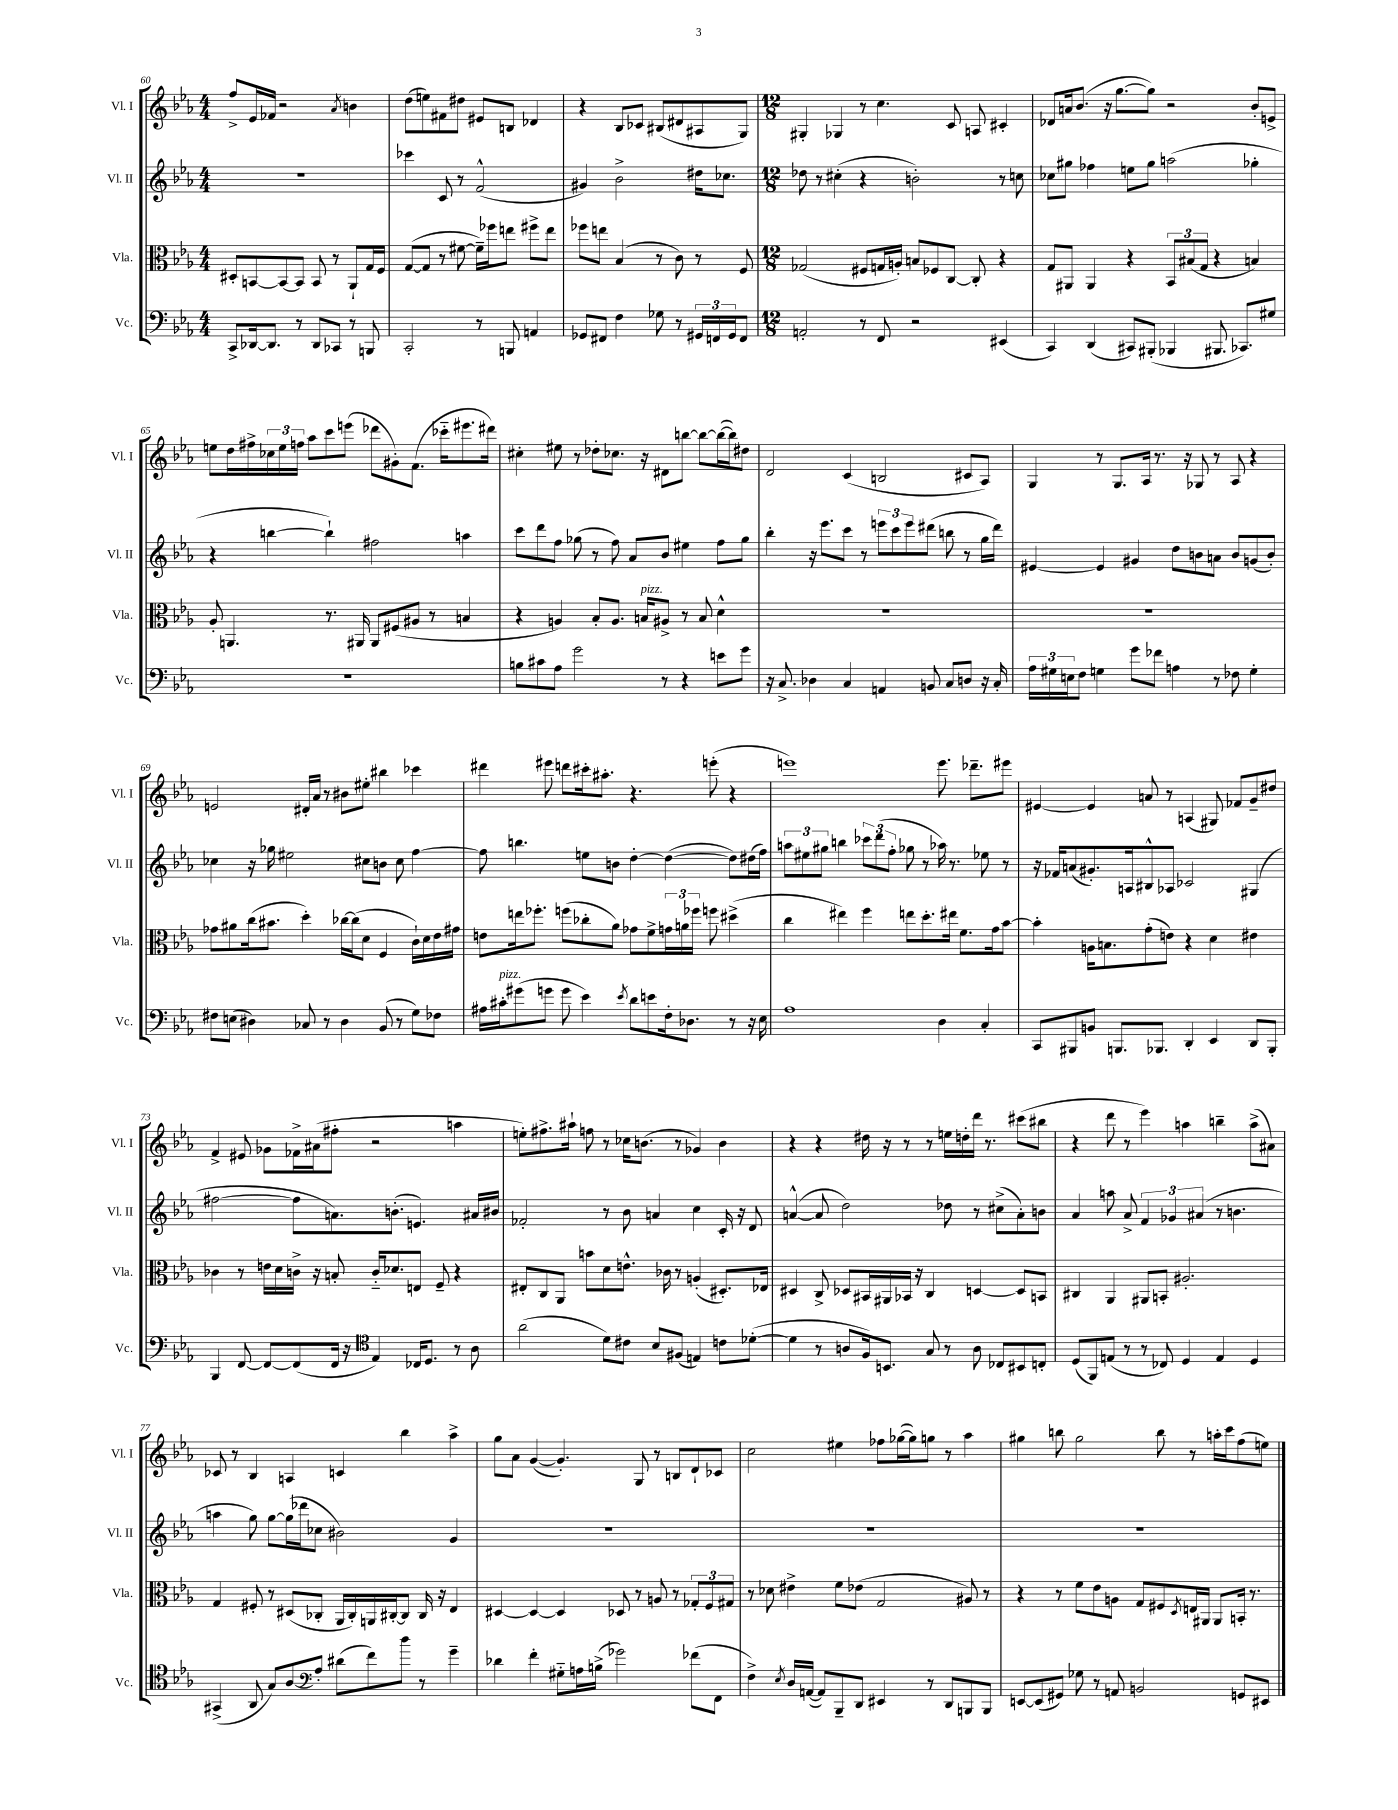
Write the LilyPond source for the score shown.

<<
\new StaffGroup <<
\new Staff = "s0" \with { instrumentName = "Vl. I" shortInstrumentName = "Vl. I" } {
    \clef treble \key ees \major \numericTimeSignature \time 4/4
    f''8-> ees'16 fes'16 r2 \acciaccatura { aes'8 } b'4 |
    d''8( e''8) fis'8 dis''8 eis'8 b8 des'4 |
    r4 bes8 ces'8 bis8( dis'8 ais8 g8) |
    \numericTimeSignature \time 12/8 gis4-. ges4 r8 c''4. c'8 a8 cis'4-. |
    des'8 a'16 bes'8.( r16 g''8.~ g''8) r2 bes'8-. e'8-> |
    e''8 d''16 fis''16-> \tuplet 3/2 { ces''16 e''16 f''16 } aes''8 c'''8 e'''8( des'''8 gis'8-.) f'8.( ces'''16-_ eis'''8. dis'''16) |
    cis''4-. eis''8 r8 des''8-. ces''8. r16 dis'8 b''8~ b''8~ b''16~( b''16) dis''8 |
    d'2 c'4( b2 cis'8 aes8) |
    g4 r8 g8. aes16 r8. r16 ges8 r8 aes8 r4 |
    e'2 dis'16-. aes'16 r8 bis'8 eis''8-. bis''4 ces'''4 |
    dis'''4 eis'''8 d'''8 cis'''16-. ais''8.-. r4. e'''8-.( r4 |
    e'''1) e'''8. des'''8.-- eis'''8 |
    eis'4~ eis'4 a'8 r8 a4( gis8) fes'8 g'8-- dis''8 |
    f'4-> eis'8 ges'8 fes'16-> ais'16( fis''8-. r2 a''4 |
    e''8-.) fis''8.-> ais''16-! f''8 r8 ces''16 b'8.( r8 ges'4) b'4 |
    r4 r4 dis''16 r16 r8 r8 e''16 d''16-. d'''16 r8. cis'''8( bis''8 |
    r4 d'''8 r8 ees'''4) a''4 b''4-- a''8->( ais'8) |
    ces'8 r8 bes4 a4 c'4 bes''4 aes''4-> |
    g''8 aes'8 g'4~( g'4.-.) g8 r8 b8 d'8-! ces'8 |
    c''2 eis''4 fes''8 ges''16~( ges''16) g''8 r8 aes''4 |
    gis''4 b''8 gis''2 b''8 r8 a''16-. c'''16 f''8( e''8) \bar "|." |
}
\new Staff = "s1" \with { instrumentName = "Vl. II" shortInstrumentName = "Vl. II" } {
    \clef treble \key ees \major \numericTimeSignature \time 4/4
    R1 |
    ces'''4 c'8 r8 f'2-^( |
    gis'4) bes'2-> dis''16 ces''8. |
    \numericTimeSignature \time 12/8 des''8 r8 cis''4-.( r4 b'2-.) r8 c''8 |
    ces''8 gis''8 fes''4 e''8 gis''8 a''2( ges''4-. |
    r4 b''4~ b''4-!) fis''2 a''4 |
    c'''8 d'''8 f''8 ges''8( r8 f''8) aes'8 bes'8 eis''4 f''8 ges''8 |
    bes''4-. r16 ees'''8. c'''8 r8 \tuplet 3/2 { e'''8 c'''8 e'''8 } dis'''8( b''8 r8 g''16 dis'''16) |
    eis'4~ eis'4 gis'4 d''8 b'8 a'8 b'8 g'8( b'8-.) |
    ces''4 r16 ges''16 eis''2 cis''8 b'8 cis''8 f''4~ |
    f''8 b''4. e''8 b'8 d''4~-. d''4~( d''8) dis''16( f''16) |
    \tuplet 3/2 { a''8 eis''8 gis''8 } b''4 \tuplet 3/2 { ces'''8 d'''8( f''8-. } ges''8 r8 aes''16) r8. ees''8 r8 |
    r16 fes'16 a'8( gis'8.-.) a16 bis8-^ aes8 ces'2 gis4( |
    fis''2~ fis''8 a'8.) b'8.-.( e'4.) ais'16 bis'16 |
    fes'2-. r8 bes'8 a'4 c''4 c'16-. r16 d'8 |
    a'4~-^( a'8 d''2) des''8 r8 cis''8->( a'8-.) b'8 |
    aes'4 a''8 aes'8-> \tuplet 3/2 { f'4 ges'4 ais'4( } r8 b'4. |
    a''4 g''8) g''8~ g''16( des'''16 ces''8 bis'2) g'4 |
    R1. |
    R1. |
    R1. \bar "|." |
}
\new Staff = "s2" \with { instrumentName = "Vla." shortInstrumentName = "Vla." } {
    \clef alto \key ees \major \numericTimeSignature \time 4/4
    dis8-. b,8~ b,8~ b,8 b,8 r8 aes,8-! g16 f16 |
    g8~( g8 r8 fis'8~ fis'16--) fes''16 e''8 fis''8-> e''8 |
    fes''8 e''8 bes4( r8 c'8) r8 f8 |
    \numericTimeSignature \time 12/8 ges2( fis8 g16 a16-.) b8 fes8 c8~ c8-. r4 |
    g8 ais,8 ais,4 r4 \tuplet 3/2 { bes,8 bis8( g8 } r4 b4) |
    aes8-. a,4. r8. ais,16 ais,8 fis8( ais8 r8 b4 |
    r4 a4) bes8-. a8. b16^\markup { \italic "pizz." } ais8-> r8 b8 d'4-^ |
    R1. |
    R1. |
    ges'8 ais'8 c''16( bis'8. d''4-.) ces''16~ ces''16( d'8 f4 c'16-!) d'16 ees'16 gis'16 |
    e'8 e''16 fes''8.-. f''8( ces''8-. aes'8) ges'8 f'8-> \tuplet 3/2 { g'16 a'16 fes''16 } f''8 dis''4->( |
    c''4 eis''4) f''4 e''8 d''8.-. eis''16 f'8. g'16 bes'8~ |
    bes'4-. a16 b8. g'8-.( e'8) r4 d'4 eis'4 |
    ces'4 r8 e'16 d'16 c'16-> r16 b8-. c'16-_ des'8. e8 f8-- r4 |
    eis8-. c8 aes,8 b'8 d'8 e'8.-^ ces'16 r8 a4-.( dis8.-.) ees16 |
    dis4 c8-> des8 bis,16 ais,16 bes,16 r16 c4 d4~ d8 b,8 |
    cis4 aes,4 ais,8 b,8-. ais2.-. |
    g4 fis8-. r8 dis8( ces8-. aes,16 ces16-.) a,16 cis16~-. cis8 cis16 r16 ees4 |
    dis4~ dis4~ dis4 des8 r8 a8 r8 \tuplet 3/2 { ges8-. f8 gis8 } |
    r8 des'8 eis'4-> f'8 ees'8( g2 ais8) r8 |
    r4 r8 f'8 ees'8 a8 g8 fis8 \acciaccatura { d8 } e16 ais,16 ais,8 b,16-. r8. \bar "|." |
}
\new Staff = "s3" \with { instrumentName = "Vc." shortInstrumentName = "Vc." } {
    \clef bass \key ees \major \numericTimeSignature \time 4/4
    c,8-> des,16~ des,8. r8 des,8 ces,8 r8 b,,8 |
    c,2-. r8 b,,8 a,4 |
    ges,8 fis,8 f4 ges8 r8 \tuplet 3/2 { gis,16 f,16 gis,16 } f,8 |
    \numericTimeSignature \time 12/8 a,2-. r8 f,8 r2 eis,4( |
    c,4) d,4( cis,8) bis,,8-.( bes,,4 bis,,8. ces,8.) gis8 |
    R1. |
    b8 cis'8 aes8 g'2 r8 r4 e'8 g'8 |
    r16 c8.-> des4 c4 a,4 b,8 c8 d8 r16 c16-. |
    \tuplet 3/2 { aes16 gis16 e16 } f8 g4 g'8 fes'8 a4 r8 fes8 g4-. |
    fis8 e8( dis4) ces8 r8 dis4 bes,8( r8 g8) fes8 |
    ais16 cis'16-.^\markup { \italic "pizz." } gis'8( g'8 g'8 ees'4) \acciaccatura { ees'8 } d'8 e'8 f16-. des8. r8 r16 ees16 |
    aes1 d4 c4-. |
    c,8 bis,,8 b,8 b,,8. bes,,8. d,4-. ees,4 d,8 bes,,8-. |
    bes,,4 f,8~ f,8~ f,8( f,16 r16 \clef tenor ees4) ces16 d8. r8 aes8 |
    aes'2( d'8) cis'8 bes8 fis8( e4) c'8 des'8~-.( |
    des'4 r8 a8 f16) b,8. g8 r8 a8 ces8 bis,8 c8-. |
    d8( f,8) e8( r8 r8 ces8) d4 e4 d4 |
    gis,4->( aes,8 g8) aes8~ aes8-. dis'8( f'8) d''8 r8 g'4-- |
    \clef bass des'4 f'4-. gis8-_ a16 b16->( ges'2) fes'8( f,8 |
    f4->) \acciaccatura { ees8 } d16 a,16~( a,8) bes,,8-- d,8 eis,4 r8 d,8 b,,8 b,,8 |
    e,8~ e,8( gis,8) ges8 r8 a,8 b,2 g,8 eis,8 \bar "|." |
}
>>
>>
\layout { \context { \Score currentBarNumber = #60 } }
